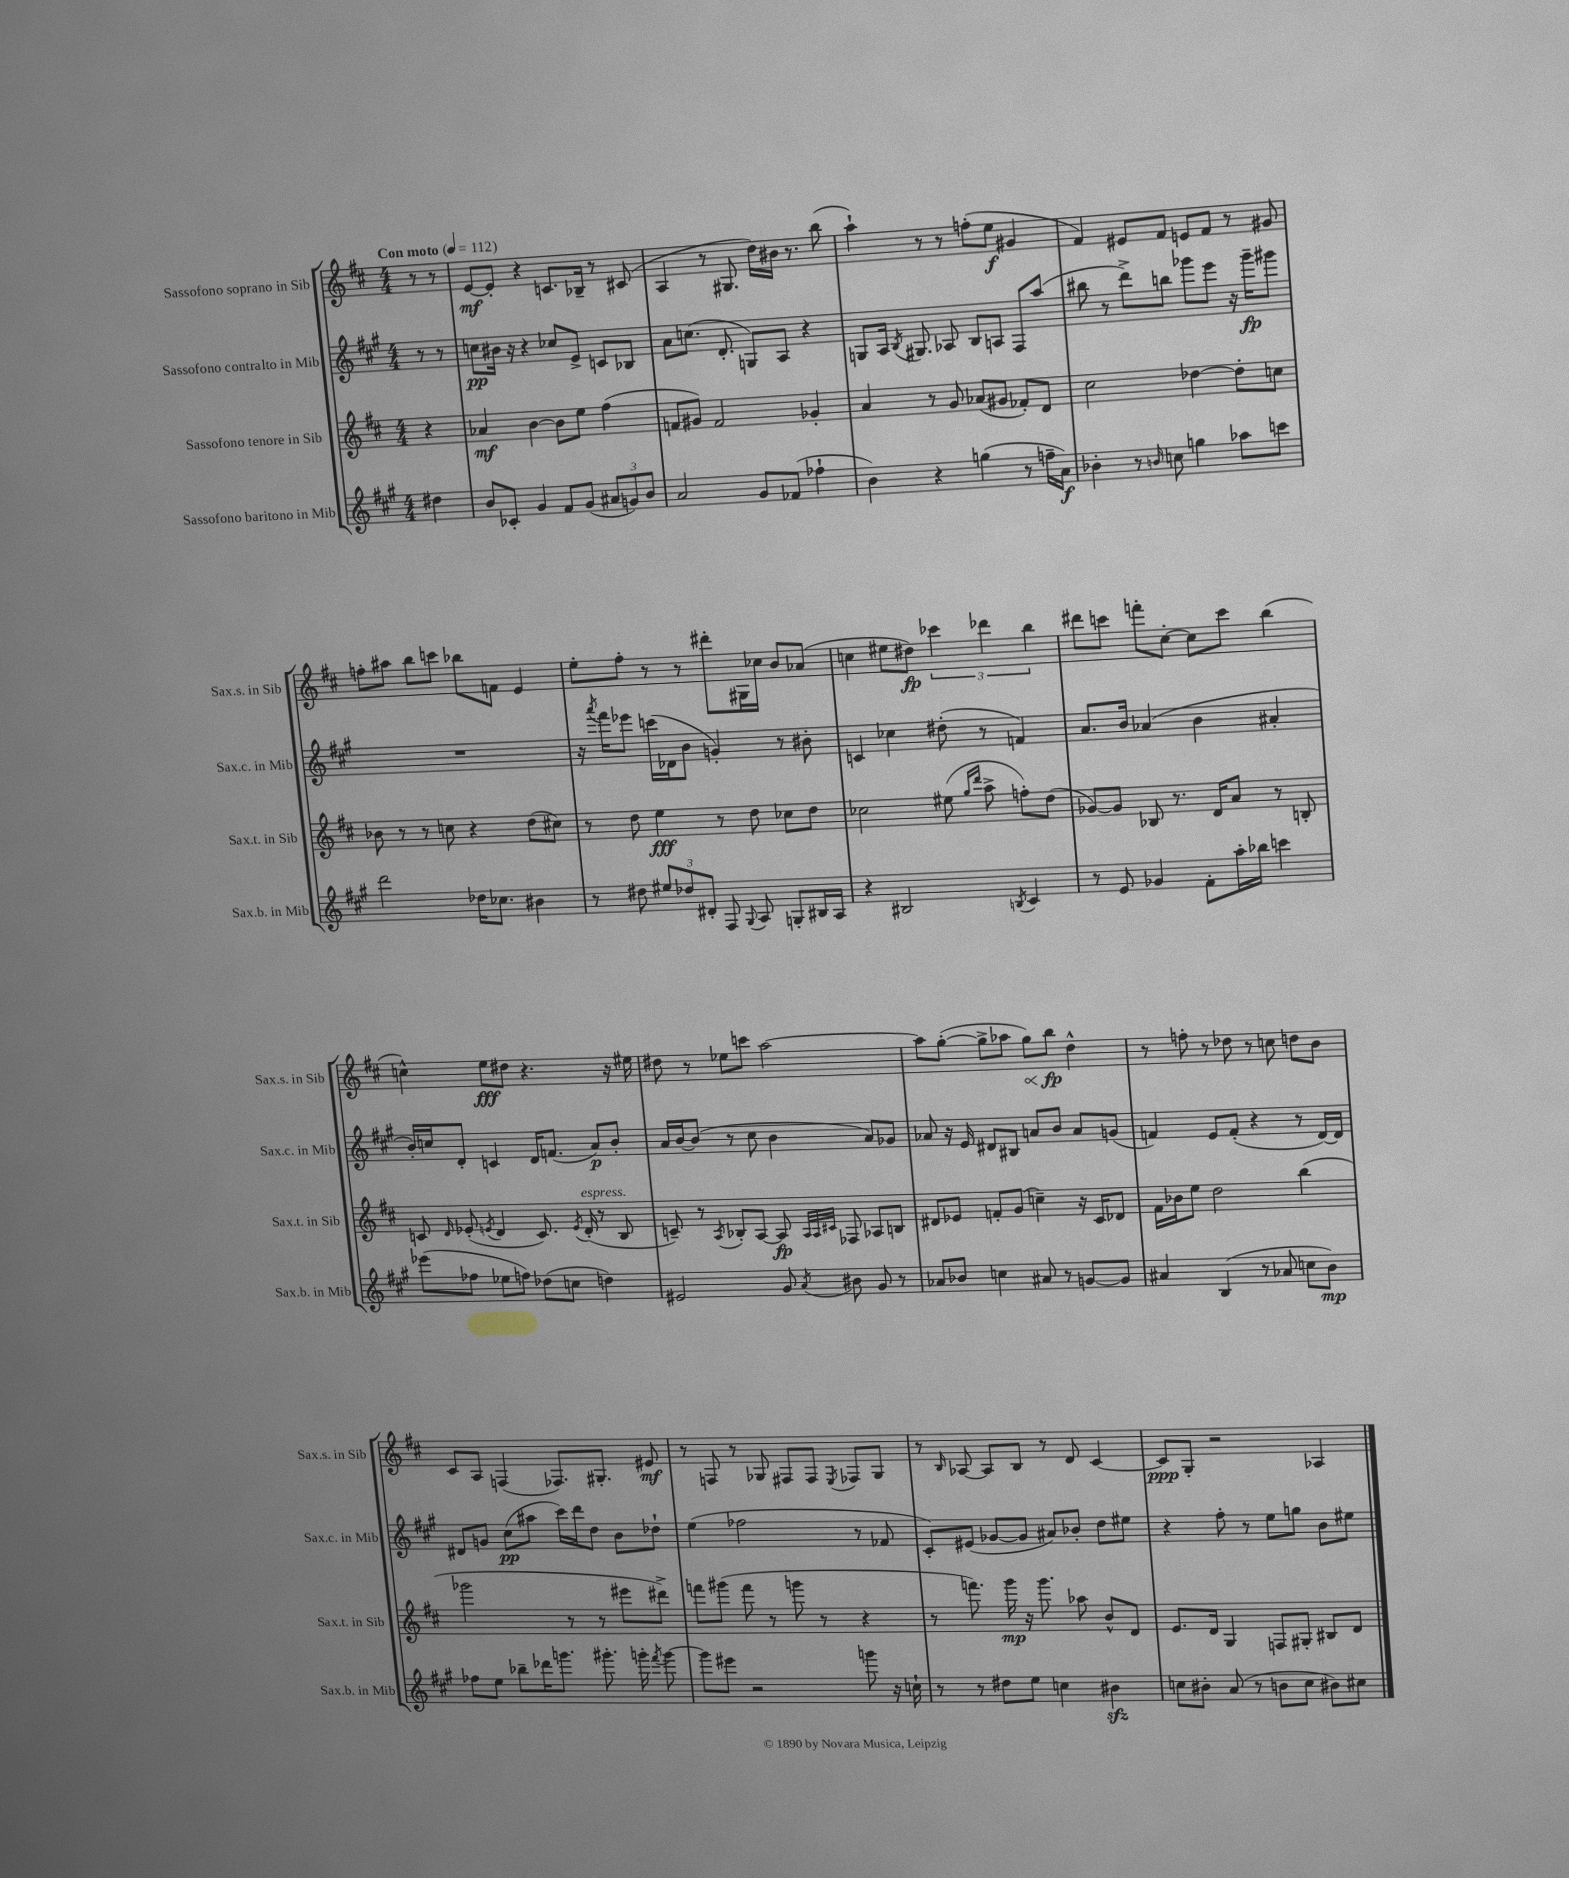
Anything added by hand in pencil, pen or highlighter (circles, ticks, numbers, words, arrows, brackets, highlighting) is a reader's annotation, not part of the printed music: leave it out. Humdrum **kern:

**kern	**dynam	**kern	**dynam	**kern	**dynam	**kern	**dynam
*part4	*part4	*part3	*part3	*part2	*part2	*part1	*part1
*staff4	*staff4	*staff3	*staff3	*staff2	*staff2	*staff1	*staff1
*I"Sassofono baritono in Mib	*	*I"Sassofono tenore in Sib	*	*I"Sassofono contralto in Mib	*	*I"Sassofono soprano in Sib	*
*I'Sax.b. in Mib	*	*I'Sax.t. in Sib	*	*I'Sax.c. in Mib	*	*I'Sax.s. in Sib	*
*clefG2	*	*clefG2	*	*clefG2	*	*clefG2	*
*k[f#c#g#]	*	*k[f#c#]	*	*k[f#c#g#]	*	*k[f#c#]	*
*M4/4	*	*M4/4	*	*M4/4	*	*M4/4	*
*MM112	*	*MM112	*	*MM112	*	*MM112	*
=	=	=	=	=	=	=	=
!	!	!	!	!	!	!LO:TX:a:B:t=Con moto	!
4dd#X\	.	4r	.	8r	.	8r	.
.	.	.	.	8r	.	8r	.
=1	=1	=1	=1	=1	=1	=1	=1
8b/L	.	4a-X/	mf	8ccn\L	pp	[8e/L	mf
8c-X'/J	.	.	.	16b#X\Jk	.	8e'/J]	.
.	.	.	.	16r	.	.	.
4g#/	.	[4b\	.	4r	.	4r	.
8f#/L	.	8b\L]	.	8cc-X/L	.	8.cn/L	.
(8g#/J	.	8ee\J	.	8e^/J	.	.	.
.	.	.	.	.	.	16B-X~/Jk	.
12a#X/L	.	(4ff#\	.	8cn/L	.	8r	.
12gn/)	.	.	.	.	.	.	.
.	.	.	.	8B-X/J	.	(8c#X/	.
12b/J	.	.	.	.	.	.	.
=2	=2	=2	=2	=2	=2	=2	=2
2a/	.	8fn/L	.	8a\L	.	4A/	.
.	.	8g#X/J)	.	(8.ccn\J	.	.	.
.	.	2f/	.	.	.	8r	.
.	.	.	.	8.d'/	.	.	.
.	.	.	.	.	.	8.G#X/	.
8g#/L	.	.	.	8Gn/L)	.	.	.
.	.	.	.	.	.	16dd\LL)	.
(8f-X/J	.	.	.	8A/J	.	16b#X\JJ	.
.	.	.	.	.	.	8.r	.
4ff-X`\	.	4g-X'/	.	4r	.	.	.
.	.	.	.	.	.	(8bb\	.
=3	=3	=3	=3	=3	=3	=3	=3
4b\)	.	4a/	.	8Gn/L	.	4aa`\)	.
.	.	.	.	16A/Jk	.	.	.
.	.	.	.	8qB/	.	.	.
.	.	.	.	8.G#X/	.	.	.
4r	.	8r	.	.	.	8r	.
.	.	8g/	.	8A-X/	.	8r	.
(4ggn\	.	(8a-X/L	.	8B/L	.	(8ffn'\L	.
.	.	8g#X/J	.	8An/J	.	8ee\J	f
8r	.	8f-X'/L)	.	8F#/L	.	4g#X/	.
16ffn~\LL	.	8d/J	.	(8aa/J	.	.	.
16a\JJ)	f	.	.	.	.	.	.
=4	=4	=4	=4	=4	=4	=4	=4
4b-X'\	.	2cc#\	.	8bb#X\	.	4f#/)	.
.	.	.	.	8r	.	.	.
8r	.	.	.	8ddd^\L)	.	8e#X/L	.
16qqbn/	.	.	.	.	.	.	.
8ccn\	.	.	.	8bbn\J	.	8f#/J	.
4ggn\	.	[4dd-X\	.	8ggg-X\L	.	8en/L	.
.	.	.	.	8eee\J	.	8f#/J	.
8aa-X\L	.	8dd-'\L]	.	16r	.	8r	.
.	.	.	.	16ggg-~\KL	fp	.	.
8cccn\J	.	8ccn\J	.	8ggg#X\J	.	8g#X/	.
!!LO:LB:g=z
=5	=5	=5	=5	=5	=5	=5	=5
2ddd\	.	8b-X\	.	1r	.	8ffn'\L	.
.	.	8r	.	.	.	8aa#X\J	.
.	.	8r	.	.	.	8bb\L	.
.	.	8ccn\	.	.	.	8cccn\J	.
16dd-X\KL	.	4r	.	.	.	8bb-X\L	.
8.cc-X\J	.	.	.	.	.	.	.
.	.	.	.	.	.	8fn\J	.
4b#X\	.	(8dd\L	.	.	.	4e/	.
.	.	8cc#X\J)	.	.	.	.	.
=6	=6	=6	=6	=6	=6	=6	=6
8r	.	8r	.	16r	.	8ee'\L	.
.	.	.	.	8qaaa/	.	.	.
.	.	.	.	16fff#\KL	.	.	.
8dd#X\	.	8dd\	.	8eee-X\J	.	8ff#'\J	.
12ee#X/L	.	4ee\	fff	(16cccn\LL	.	8r	.
.	.	.	.	16d-X\J	.	.	.
12dd-X/	.	.	.	.	.	.	.
.	.	.	.	8b\J	.	8r	.
12d#X'/J	.	.	.	.	.	.	.
8F#/	.	8r	.	4gn'/)	.	8ddd#X'\L	.
8qqG#/	.	.	.	.	.	.	.
8A/	.	8dd\	.	.	.	16G#X\L	.
.	.	.	.	.	.	16cc-X\JJ	.
8Gn'/L	.	8cc-X\L	.	8r	.	8b/L	.
16B#X/L	.	8dd\J	.	8b#X'\	.	(8a-X/J	.
16A/JJ	.	.	.	.	.	.	.
=7	=7	=7	=7	=7	=7	=7	=7
4r	.	2cc-X\	.	4cn/	.	4ccn\	.
2B#X/	.	.	.	4cc-X\	.	8ee#X\L	.
.	.	.	.	.	.	8dd#X\J)	fp
.	.	(8ee#X\	.	(8dd#X'\	.	6ccc-X\	.
.	.	16qqgg/LL	.	.	.	.	.
.	.	16qqddd/JJ	.	.	.	.	.
.	.	8aa^\	.	8r	.	.	.
.	.	.	.	.	.	6ddd-X\	.
8qBn/	.	.	.	.	.	.	.
4c#/	.	8ffn'\L)	.	4fn/)	.	.	.
.	.	.	.	.	.	6bb\	.
.	.	(8dd\J	.	.	.	.	.
=8	=8	=8	=8	=8	=8	=8	=8
8r	.	[8g-X/L)	.	8.a/L	.	8ddd#X\L	.
8e/	.	8g-/J]	.	.	.	8cccn\J	.
.	.	.	.	16b/Jk	.	.	.
4g-X/	.	8B-X/	.	(4a-X/	.	8fffn'\L	.
.	.	8.r	.	.	.	[8cc#'\J	.
8f#'\L	.	.	.	4b\	.	8cc#\L]	.
.	.	16d/KL	.	.	.	.	.
16aa'\L	.	8a/J	.	.	.	8ccc\J	.
16bb-X\JJ	.	.	.	.	.	.	.
4cccn\	.	8r	.	4a#X'/	.	(4bb\	.
.	.	8Bn'/	.	.	.	.	.
!!LO:LB:g=z
=9	=9	=9	=9	=9	=9	=9	=9
(8eee-X\L	.	8cn/	.	16b'/LL)	.	4ccn^^\)	.
.	.	.	.	16ccn/J	.	.	.
.	.	16qqd/	.	.	.	.	.
8ff-X\J	.	(8e-X'/	.	8d'/J	.	.	.
.	.	8qen/	.	.	.	.	.
8ee-X\L	.	4d/	.	4cn/	.	8ee\L	fff
8ffn\J)	.	.	.	.	.	8dd#X\J	.
(8dd-X\L	.	8.c/)	.	16d/KL	.	4.r	.
.	.	.	.	(8.fn/J	.	.	.
8ccn\J	.	.	.	.	.	.	.
.	.	8qe/	.	.	.	.	.
!	!	!LO:TX:a:i:t=espress.	!	!	!	!	!
.	.	(16d'/	.	.	.	.	.
4ddn\)	.	8r	.	8a/L)	p	.	.
.	.	8B/	.	8b'/J	.	16r	.
.	.	.	.	.	.	16ee#X\	.
=10	=10	=10	=10	=10	=10	=10	=10
2e#X/	.	8cn~/)	.	16a/LL	.	8dd#X\	.
.	.	.	.	[16b/J	.	.	.
.	.	8r	.	(8b/J]	.	8r	.
.	.	8qA/	.	.	.	.	.
.	.	8B-X'/L	.	8r	.	8ee-X\L	.
.	.	[8A/J	.	8cc#\	.	8cccn\J	.
8g#/	.	8A/]	fp	4b\	.	[2aa\	.
.	.	32qqA/LLL	.	.	.	.	.
.	.	32qqA/	.	.	.	.	.
8qa/	.	32qqc#X/JJJ	.	.	.	.	.
8b#X\	.	8F-X/	.	.	.	.	.
8g#/	.	8A-X/L	.	8a/L)	.	.	.
8r	.	8Bn/J	.	8g-X/J	.	.	.
=11	=11	=11	=11	=11	=11	=11	=11
8a-X/L	.	8d#X/L	.	8a-X/	.	8aa\L]	.
8b-X/J	.	8e-X/J	.	16r	.	([8gg'\J	.
.	.	.	.	16e/	.	.	.
4ccn\	.	8fn'/L	.	8d#X/L	.	8gg^\L]	.
.	.	(8g/J	.	8B#X/J	.	8aa-X\J	.
!	!	!	!	!	!	!	!LO:HP:b
8a#X/	.	4ccn~\)	.	8an/L	.	8gg\L)	<
8r	.	.	.	8b/J	.	8bb\J	fp
[8gn/L	.	16r	.	8a/L	.	4dd^^\	[
.	.	16c#/KL	.	.	.	.	.
8g/J]	.	8d-X/J	.	(8gn/J	.	.	.
=12	=12	=12	=12	=12	=12	=12	=12
4a#X/	.	16f#\LL	.	4fn/)	.	8r	.
.	.	16b-X\J	.	.	.	.	.
.	.	8ee\J	.	.	.	8ffn'\	.
(4B/	.	2dd\	.	8e/L	.	8r	.
.	.	.	.	(8f'/J	.	8dd-X\	.
8r	.	.	.	4r	.	8r	.
8a-X/	.	.	.	.	.	8ccn\	.
8ccn\L	.	(4bb\	.	8r	.	8ddn\L	.
8b\J)	mp	.	.	[16d/LL)	.	8b\J	.
.	.	.	.	16d/JJ]	.	.	.
!!LO:LB:g=z
=13	=13	=13	=13	=13	=13	=13	=13
8ff-X\L	.	2ggg-X\	.	8d#X/L	.	8c#/L	.
8ee\J	.	.	.	8gn/J	.	8A/J	.
8bb-X~\L	.	.	.	(8cc#\L	pp	(4Fn/	.
16ddd-X\K	.	.	.	8aa#X\J	.	.	.
8.gggn\J	.	.	.	.	.	.	.
.	.	8r	.	16ccc#\LL)	.	8.F-X/L)	.
.	.	.	.	16ddd\J	.	.	.
8.ggg#X'\	.	8r	.	8dd\J	.	.	.
.	.	.	.	.	.	8.G#X'/J	.
.	.	8eee#X\L	.	8b\L	.	.	.
16gggn'\	.	.	.	.	.	.	.
8qfff#/	.	.	.	.	.	.	.
[8ggg\	.	8ddd#X^\J)	.	8dd-X`\J	.	8e#X/	mf
=14	=14	=14	=14	=14	=14	=14	=14
8ggg\L]	.	8fffn\L	.	(4ee\	.	8r	.
8eee#X\J	.	(8ggg#X\J	.	.	.	8Fn/	.
2r	.	8fff\	.	2ff-X\	.	8r	.
.	.	8r	.	.	.	8G-X/	.
.	.	8gggn\	.	.	.	8F#X/L	.
.	.	8r	.	.	.	8F#/J	.
.	.	.	.	.	.	8qE/	.
8gggn\	.	4r	.	8r	.	8F-X/L	.
16r	.	.	.	8f-X/	.	8G-/J	.
16ccn`\	.	.	.	.	.	.	.
=15	=15	=15	=15	=15	=15	=15	=15
8r	.	8r	.	8c#'/L)	.	8r	.
.	.	.	.	.	.	16qqB/	.
8r	.	8.fffn\)	.	(8e#X/J	.	[8A-X/	.
8dd#X\L	.	.	.	[8g-X/L	.	8A-/L]	.
.	.	16ggg\	mp	.	.	.	.
8ee\J	.	16r	.	8g-/J]	.	8B/J	.
.	.	8.ggg\	.	.	.	.	.
4ccn\	.	.	.	8a#X/L)	.	8r	.
.	.	8aa-X\	.	8b-X'/J	.	8d/	.
4b#Xzz\	.	8b^^/L	.	8dd\L	.	[4c#/	.
.	.	8d/J	.	8ee#X\J	.	.	.
=16	=16	=16	=16	=16	=16	=16	=16
8ccn\L	.	8.e/L	.	4r	.	8c#/L]	ppp
8b#X'\J	.	.	.	.	.	8G'/J	.
.	.	16d/Jk	.	.	.	.	.
(8a/	.	4G/	.	8ff#'\	.	2r	.
8r	.	.	.	8r	.	.	.
8bn\L	.	8Fn/L	.	8ee\L	.	.	.
8cc\J	.	8G#X'/J	.	8ggn\J	.	.	.
8b#X\L)	.	8B#X/L	.	8b\L	.	4A-X/	.
8cc#X\J	.	8d/J	.	8ee#X\J	.	.	.
==	==	==	==	==	==	==	==
*-	*-	*-	*-	*-	*-	*-	*-
